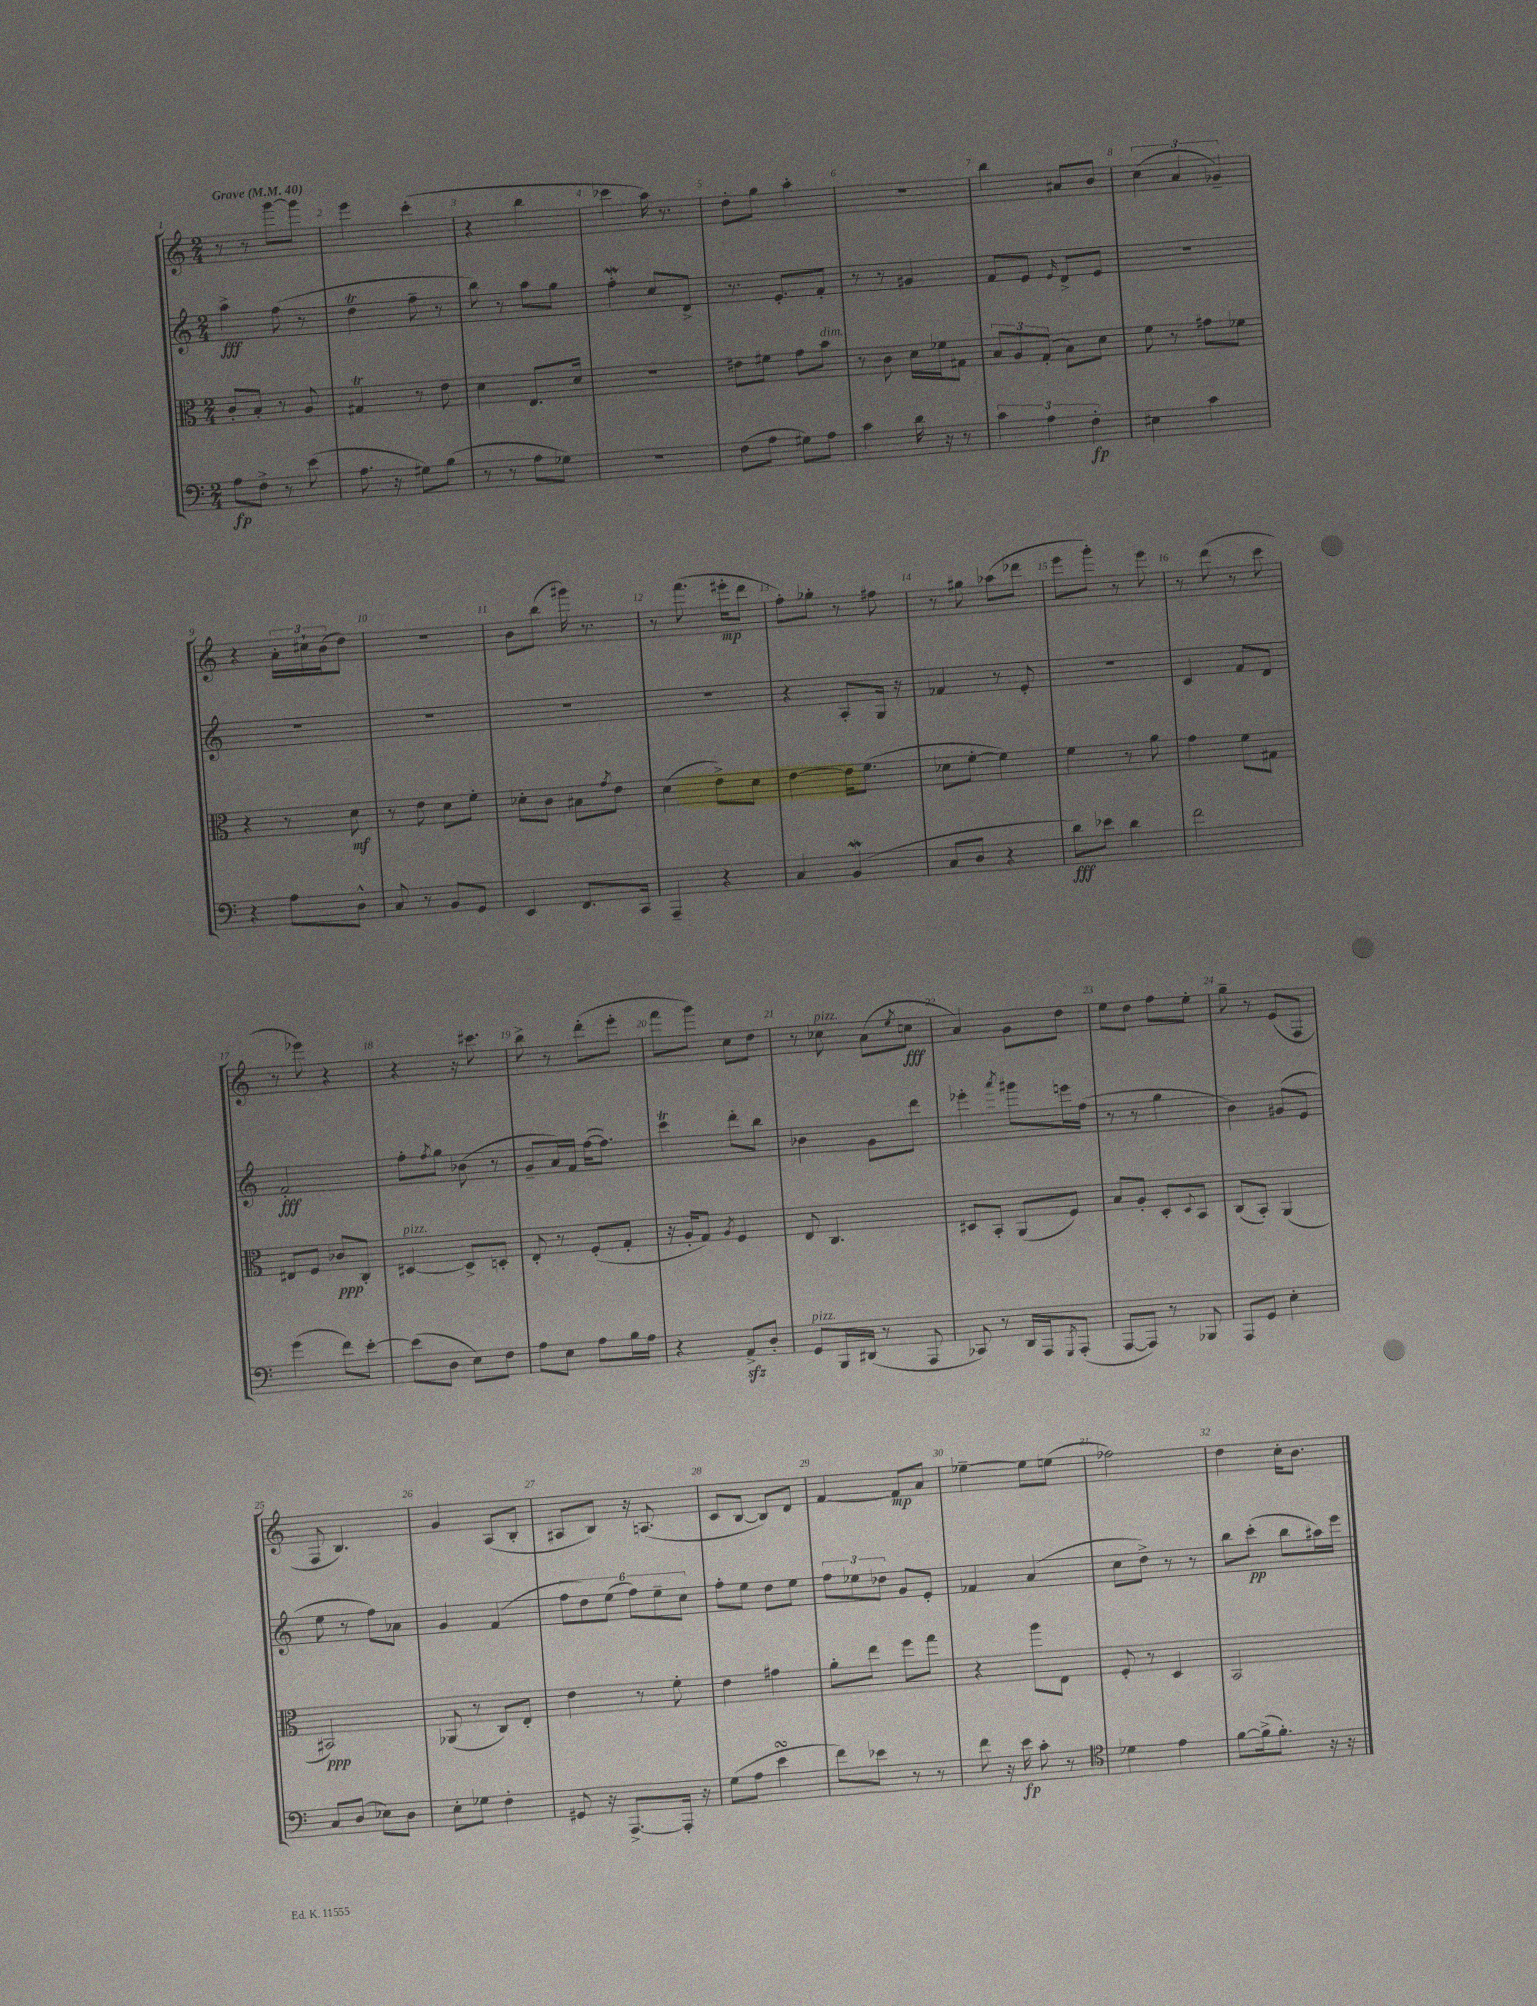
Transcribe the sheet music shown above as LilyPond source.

<<
\new StaffGroup <<
\new Staff = "s0" {
    \clef treble \key c \major \numericTimeSignature \time 2/4 \tempo "Grave" 4 = 40
    r8 r8 g'''8~ g'''8 |
    e'''4 c'''4-.( |
    r4 b''4 |
    ces'''4 a''16) r8. |
    d''8-. g''8 a''4-. |
    R2 |
    b''4 ais'8 b'8 |
    \tuplet 3/2 { c''4( a'4 ges'4--) } |
    r4 \tuplet 3/2 { a'16-. cis''16-! b'16( } d''8) |
    R2 |
    b'8 b''8( gis'''16) r8. |
    r8 f'''8.( eis'''16-.\mp d'''8 |
    f''8-.) ges''8-. r8 fis''8 |
    r8 gis''8 aes''8( des'''8 |
    e'''8 g'''8-.) r8 e'''8 |
    r8 d'''8( r8 c'''8 |
    r8 ees'''8) r4 |
    r4 r16 cis'''8. |
    b''8-> r8 d'''8-.( e'''8-. |
    f'''8 g'''8) c''8 d''8 |
    r8 ces''8^\markup { \italic "pizz." } a'8( \acciaccatura { e''8 } c''8\fff |
    a'4) g'8 d''8 |
    e''8 d''8 f''8 e''8-. |
    g''8-- r8 e'8( f8 |
    f8 b4.) |
    g'4 a8( b8-. |
    ais8 b8) r16 a8.( |
    c'8 b8~ b8) d'8 |
    f'4~ f'8\mp a'8 |
    ees''4~-- ees''8 e''8( |
    fes''2) |
    d''4 c''16-. b'8. \bar "|." |
}
\new Staff = "s1" {
    \clef treble \key c \major \numericTimeSignature \time 2/4
    a''4->\fff f''8( r8 |
    d''4\trill f''8-- r8 |
    b''8) r8 a''8 g''8 |
    f''4-.\mordent c''8 d'8-> |
    r8. e'8.-. f'8-. |
    r8 r8 gis'4 |
    f'8 e'8 \grace { e'16 } d'8-> e'8 |
    R2 |
    R2 |
    R2 |
    R2 |
    R2 |
    r4 a8-. g16 r16 |
    fes'4 r8 e'8-. |
    r2 |
    c'4 f'8 d'8 |
    f'2-.\fff |
    f''8-. \acciaccatura { f''8 } g''8 bes'8( r8 |
    g'8-- a'16) f'16 f''16~( f''8.) |
    c'''4\trill d'''8-. b''8 |
    bes'4 g'8 d'''8 |
    ees'''4-. \acciaccatura { a'''8 } gis'''8 e'''16 f''16( |
    r8 r8 g''4 |
    b'4) gis'8( e'8 |
    e''8 r8 f''8) aes'8 |
    g'4 f'4( |
    \tuplet 6/4 { f''8 d''8) e''8( f''8) e''8-- c''8 } |
    f''8-. e''8 d''8 e''8 |
    \tuplet 3/2 { f''8 ees''8 des''8 } g'8 e'8-. |
    fes'4 a'4( |
    c''8 d''8->) r8 r8 |
    b''8 c'''8-.\pp( b''8 ais''16) e'''16 \bar "|." |
}
\new Staff = "s2" {
    \clef alto \key c \major \numericTimeSignature \time 2/4
    c'8-. b8-. r8 a8 |
    gis4\trill r8 e'8 |
    d'4 e8. d'16 |
    R2 |
    eis'8 fis'8 g'8 b'8^\markup { \italic "dim." } |
    r8 c'8 d'16 fes'16 gis8 |
    \tuplet 3/2 { b8 a8 g8-.( } b8) d'8 |
    f'8 r8 gis'8 fes'8 |
    r4 r8 d'8\mf |
    r8 e'8 d'8 f'8-. |
    des'8-. c'8 bis8 \acciaccatura { g'8 } e'8 |
    d'4( e'8->) d'8 |
    e'4~ e'16 f'8.( |
    des'8 f'8~-. f'4) |
    f'4 r8 a'8 |
    g'4 f'8 gis8 |
    eis8 f8 ces'8\ppp c8-. |
    dis4~^\markup { \italic "pizz." } dis8-> d8-. |
    e8-. r8 f8-.( g8-. |
    r16 a16-. g8) \acciaccatura { a8 } f4 |
    e8 c4. |
    dis8 b,8-. a,8( f8) |
    b8 a8-. d8-. \appoggiatura { d8 } b,8 |
    c8( b,8-.) a,4( |
    bis,2\ppp) |
    aes,8( r8 c8) e8-. |
    e'4 r8 f'8-. |
    e'4 gis'4 |
    a'8-. e''8 f''8 g''8 |
    r4 a''8 e8 |
    f8-. r8 d4 |
    b,2 \bar "|." |
}
\new Staff = "s3" {
    \clef bass \key c \major \numericTimeSignature \time 2/4
    a8\fp f8-> r8 e'8( |
    a8. r16 gis8) b8( |
    r8 r8 a8 ges8) |
    r2 |
    f8( a8 gis8) a8 |
    c'4 d'16 r16 r8 |
    \tuplet 3/2 { c'4 a4 f4-.\fp } |
    eis4 c'4 |
    r4 a8 d8-^ |
    c8 r8 b,8 g,8 |
    e,4 f,8. c,16 |
    a,,4-- r4 |
    c4 b,4\mordent( |
    c8 d8 r4 |
    d'8\fff) ees'8 d'4 |
    f'2 |
    g'4( f'8) e'8~-. |
    e'8( d8 e8) f8 |
    a8 e8 a8 b16 a16 |
    r4 a,8->\sfz d8-. |
    g,8^\markup { \italic "pizz." } b,,16 dis,16( r8 a,,8 |
    ces,8) r8 d,16 a,,16 \acciaccatura { g,,8 } a,,8-.( |
    a,,8~ a,,8) r8 bes,,8 |
    a,,8 g,8 e4-. |
    c8 d8( ees8) d8 |
    e8-. ges8 f4-. |
    gis,8 r16 a,,8.~-> a,,16-. r16 |
    g8( a8 e'4\turn |
    f'8) ees'8 r8 r8 |
    f'8 r16 e'16\fp c'8-. r8 |
    \clef tenor des'4 e'4 |
    f'8~ f'16->( f'8.-.) r16 r16 \bar "|." |
}
>>
>>
\layout { \context { \Score \override BarNumber.break-visibility = ##(#f #t #t) barNumberVisibility = #all-bar-numbers-visible } }
